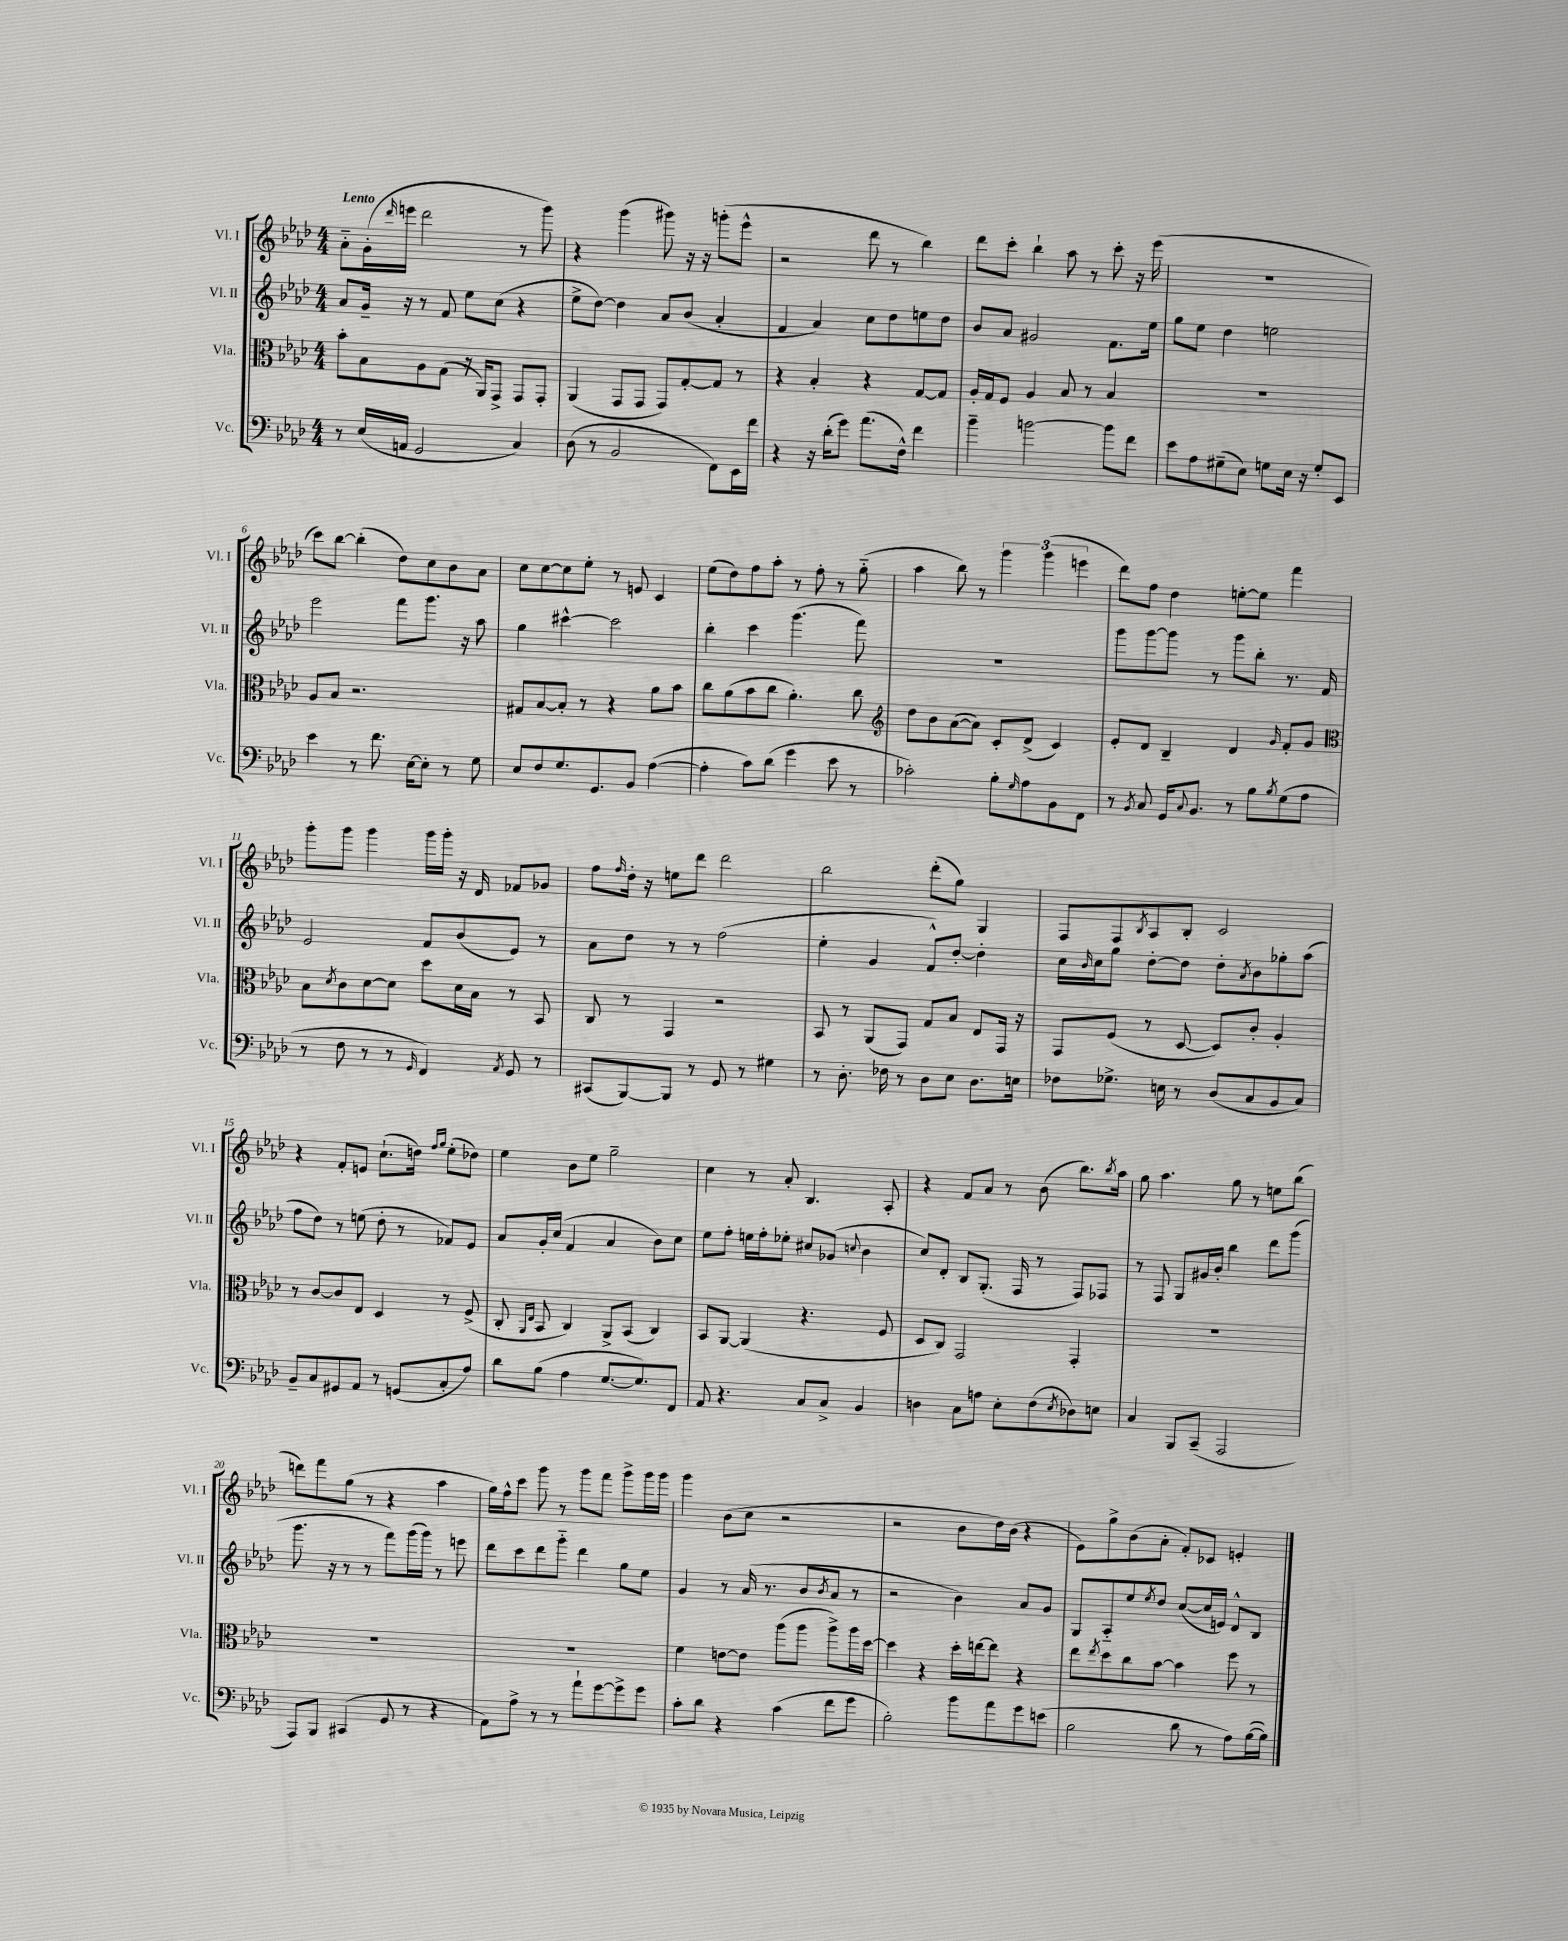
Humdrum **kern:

**kern	**kern	**kern	**kern
*part4	*part3	*part2	*part1
*staff4	*staff3	*staff2	*staff1
*I"Vc.	*I"Vla.	*I"Vl. II	*I"Vl. I
*I'Vc.	*I'Vla.	*I'Vl. II	*I'Vl. I
*clefF4	*clefC3	*clefG2	*clefG2
*k[b-e-a-d-]	*k[b-e-a-d-]	*k[b-e-a-d-]	*k[b-e-a-d-]
*M4/4	*M4/4	*M4/4	*M4/4
=1	=1	=1	=1
!	!	!	!LO:TX:a:B:t=Lento
8r	8b-'\L	8a-/L	8a-\L
(16E-/LL	8B-\	16g~/Jk	(16g'\L
.	.	.	16qqddd-/
16AAn/JJ	.	16r	16eeen\JJ
2GG/	8A-\	8r	2ddd-\
.	(8G\J	8f/	.
.	16r	8ee-\L	.
.	16AA-/KL)	.	.
.	8GG^/J	(8cc\J	.
4C/)	8GG/L	4r	8r
.	8GG'/J	.	8ggg\)
=2	=2	=2	=2
(8D-\	(4AA-/	8ee-^\L	4r
8r	.	[8dd-\J)	.
2BB-/	8GG/L	4dd-\]	(4ggg\
.	8GG/J	.	.
.	8GG/L)	8a-/L	8ggg#X\)
.	[8G'/	(8b-/J	16r
.	.	.	16r
8FF\L)	8G/J]	4a-'/	(8gggn'\L
16EE-\L	8r	.	8eee-^^\J
16f\JJ	.	.	.
=3	=3	=3	=3
4r	4r	4f/	2r
16r	4B-'/	4a-/)	.
(16d-'\KL	.	.	.
8g\J)	.	.	.
(8.a-\L	4r	8cc\L	8ddd-\
.	.	8dd-\	8r
16F^^\Jk)	.	.	.
4f\	[8G/L	8een\	4bb-\)
.	8G/J]	8dd-\J	.
=4	=4	=4	=4
4b-~\	16A-'/LL	8b-/L	8ddd-\L
.	16G/J	.	.
.	8F/J	8a-/J	8ccc'\J
[2bn\	4A-/	2g#X/	4bb-`\
.	8B-/	.	8aa-\
.	8r	.	8r
8b\L]	4B-/	8.f\L	8ccc'\
8f\J	.	.	16r
.	.	16ee-\Jk	(16eee-\
=5	=5	=5	=5
8e-\L	1r	8gg\L	1r
8A-\	.	8ee-\J	.
(8G#X~\	.	4dd-\	.
8E-\J)	.	.	.
8Gn\L	.	2een\	.
16E-\Jk	.	.	.
16r	.	.	.
8G'/L	.	.	.
8EE-/J	.	.	.
!!LO:LB:g=z
=6	=6	=6	=6
4e-\	8A-/L	2eee-\	8ccc\L)
.	8B-/J	.	[8bb-\J
8r	2.r	.	(4bb-'\]
8.f\	.	.	.
.	.	8fff\L	8dd-\L)
[16E-\KL	.	.	.
8E-'\J]	.	8.ggg\J	8cc\
8r	.	.	8b-\
.	.	16r	.
8G\	.	8aa-\	8a-\J
=7	=7	=7	=7
8E-/L	8G#X/L	4gg\	8cc\L
8F/	[8B-/	.	[8cc\
8.G/	8B-'/J]	[4ccc#X^^\	8cc\]
.	8r	.	8ee-'\J
8.GG/	.	.	.
.	4r	2ccc#\]	8r
8BB-/J	.	.	8en/
([4A-\	8a-\L	.	4c/
.	8b-\J	.	.
=8	=8	=8	=8
4A-'\]	8cc\L	4bb-'\	(8ee-\L
.	(8a-\	.	8dd-\)
8c\L)	8b-\	4ccc\	8ff\
(8d-\J	8cc\J	.	8aa-'\J
4g\	4.a-'\)	(4.ggg\	8r
.	.	.	8ff'\
8e-\	.	.	8r
8r	8cc\	8fff\)	(8gg\
=9	=9	=9	=9
*	*clefG2	*	*
2c-X'\)	8dd-\L	1r	4aa-\
.	8b-\	.	.
.	([8a-\	.	8bb-\)
.	8a-\J])	.	8r
8B-'\L	8c'/L	.	6ggg\
16qqG/	.	.	.
8A-\	(8d-^/J	.	.
.	.	.	(6ggg\
8BB-\	4c/)	.	.
.	.	.	6eeen\
8FF\J	.	.	.
=10	=10	=10	=10
8r	8e-'/L	8ggg\L	8ddd-\L)
8qBB-/	.	.	.
8C/	8d-/J	[8ggg\	8ff\J
16GG/KL	4B-~/	8ggg\J]	4dd-\
8qqC/	.	.	.
8.BB-/J	.	.	.
.	.	8r	.
8r	4d-/	8ggg\L	[8een'\L
8B-\L	.	8bb-'\J	8ee\J]
8qB-/	16qqg/	.	.
(8G\	8f'/L	8.r	4fff\
8A-\J	8g/J	.	.
.	.	16f/	.
!!LO:LB:g=z
=11	=11	=11	=11
*	*clefC3	*	*
8r	8B-\L	2e-/	8ggg'\L
.	8qd-/	.	.
8F\	8c\	.	8ggg\J
8r	[8d-\	.	4ggg\
8r	8d-\J]	.	.
16qqGG/	.	.	.
4FF/)	8dd-\L	8f/L	16ggg\LL
.	.	.	16ggg'\JJ
.	16d-\L	(8b-/	16r
.	16B-\JJ	.	16d-/
8qAA-/	.	.	.
8GG/	8r	8e-/J)	8f-X/L
8r	8BB-/	8r	8g-X/J
=12	=12	=12	=12
(8CC#X/L	8C/	8a-\L	8ff\L
.	.	.	16qqff/
[8BBB-/)	8r	8dd-\J	16dd-'\Jk
.	.	.	16r
8BBB-/J]	4GG/	8r	8een\L
8r	.	8r	8ddd-\J
8GG/	2r	(2ff\	2ddd-\
8r	.	.	.
4G#X\	.	.	.
=13	=13	=13	=13
8r	8BB-/	4ee-'\	2bb-\
8.D-'\	8r	.	.
.	(8AA-/L	4g/	.
16F-X\	.	.	.
8r	8GG/J)	.	.
8D-\L	8G/L	8f^^/L)	(8ddd-'\L
8E-\J	8B-/J	[8dd-'/J	8gg\J)
8.D-\L	8E-/L	4dd-'\]	4G/
.	16GG/Jk	.	.
16En\Jk	16r	.	.
=14	=14	=14	=14
8F-X\L	8GG/L	16cc\LL	8F/L
.	.	16qqb-/	.
.	.	16cc\J	.
8.G-X^\J	(8F/J	8gg\J	8F/
.	.	.	8qB-/
.	8r	[8dd-'\L	8A-/
16En\	.	.	.
8r	[8D-/	8dd-\J]	8B-'/J
(8D-/L	8D-/L])	8dd-'\L	2c/
.	.	8qa-/	.
8C/	8c'/J	8b-\	.
8BB-/	4A-'/	8gg-X'\	.
8C/J)	.	(8aa-\J	.
!!LO:LB:g=z
=15	=15	=15	=15
8BB-~/L	8r	8ff\L	4r
8C/	[8c/L	8dd-\J)	.
8GG#X/	8c/]	8r	8f'/L
8AA-/J	8E-/J	(8een\	8en/J
8r	4D-/	8dd-'\	(8.cc`\L
(8GGn/L	.	8r	.
.	.	.	16ddn\Jk)
.	.	.	16qqff/LL
.	.	.	16qqgg/JJ
8C'/	8r	8f-X/L)	(8ee-'\L
8A-/J)	(8F^/	8e-/J	8dd-X\J)
=16	=16	=16	=16
8d-\L	8C'/	8a-/L	4ee-\
.	16qqAA-/LL	.	.
.	16qqE-/JJ	.	.
(8B-\J	8BB-/	16g'/L	.
.	.	(16cc/JJ	.
4A-\	4C/)	4f/	8b-\L
.	.	.	8ee-\J
[8.G/L	8AA-^/L	4a-/	2gg~\
.	(8BB-/J	.	.
8.G/])	.	.	.
.	4C/)	8b-\L)	.
8FF/J	.	8cc\J	.
=17	=17	=17	=17
8AA-/	8BB-/L	8ee-\L	4cc\
4.r	[8AA-/J	8ff'\J	.
.	(4AA-/]	16een\LL	8r
.	.	16ff'\J	.
.	.	8ee-X'\J	8a-'/
8C/L	4.r	8cc#X/L	4.B-/
8C^/J	.	(8g-X/J	.
.	.	8qqccn/	.
4BB-/	.	4b-\	.
.	8F/	.	8A-'/
=18	=18	=18	=18
4Dn\	8D-/L	8cc/L)	4r
.	8C/J)	8d-'/J	.
8C\L	2GG/	8B-/L	8f/L
8An\J	.	(8.G'/J	8a-/J
8E-'\L	.	.	8r
.	.	16F/	.
(8F\	.	8r	(8b-\
8qE-/	.	.	.
8D-X\)	4GG'/	8F/L)	8.bb-\L)
8En\J	.	8F-X/J	.
.	.	.	8qbb-/
.	.	.	16aa-\Jk
=19	=19	=19	=19
4C/	1r	8r	8gg\
.	.	8F/	4.aa-\
8BBB-/L	.	8G/L	.
(8CC~/J	.	16g#X/L	.
.	.	16b-'/JJ	.
2AAA-/	.	4bb-\	8gg\
.	.	.	8r
.	.	8ddd-\L	8een\L
.	.	(8ggg\J	(8bb-\J
!!LO:LB:g=z
=20	=20	=20	=20
8AAA-/L)	1r	8.ggg\	8dddn\L)
8BBB-/J	.	.	8fff\
.	.	16r	.
(4CC#X/	.	8r	(8gg\J
.	.	8r	8r
8GG/	.	8fff\L)	4r
8r	.	(16ggg\L	.
.	.	16ggg\JJ)	.
4r	.	8r	4aa-\
.	.	8eeen\	.
=21	=21	=21	=21
8AA-\L)	1r	8ddd-\L	16gg\LL)
.	.	.	16ff^^\J
8A-^\J	.	8ccc\	8ccc\J
8r	.	8ddd-\	8ggg\
8r	.	8ggg\J	8r
8a-`\L	.	4ddd-\	8ggg\L
[8g\	.	.	8fff\J
8g^\]	.	8gg\L	8ggg^\L
8g\J	.	8ee-\J	16ggg\L
.	.	.	16ggg\JJ
=22	=22	=22	=22
8c'\L	4f\	4g/	4ggg\
8d-\J	.	.	.
4r	[8en\L	8r	(8b-\L
.	8e\J]	(16a-/	8cc\J
.	.	8.r	.
(4c\	(8aa-\L	.	2r
.	8aa-\J	8b-/L	.
.	.	8qb-/	.
8f\L	8aa-^\L)	8a-/J	.
8g\J	16aa-\L	8r	.
.	[16dd-\JJ	.	.
=23	=23	=23	=23
2B-'\)	4dd-\]	2r	2r
.	4r	.	.
8b-\L	16dd-'\LL	4b-\)	8b-\L
.	[16een\J	.	.
8a-\	8ee\J]	.	16dd-\L)
.	.	.	(16b-\JJ
8g\	4r	8a-/L	4r
(8en\J	.	8g/J	.
=24	=24	=24	=24
2B-\	8ee-\L	8G/L	8e-\L)
.	8qee-/	.	.
.	8dd-\	8A-/	8gg^\
.	8cc\	8ee-/	(8b-\
.	.	8qee-/	.
.	[8b-\J	8dd-/J	8a-'\J
8d-\	4b-\]	([8cc/L	8f'/L)
8r	.	16cc/L]	8c-X/J
.	.	16en/JJ)	.
8A-\L)	8ff\	8d-^^/L	4en'/
([16B-\L	8r	8B-/J	.
16B-\JJ])	.	.	.
==	==	==	==
*-	*-	*-	*-
